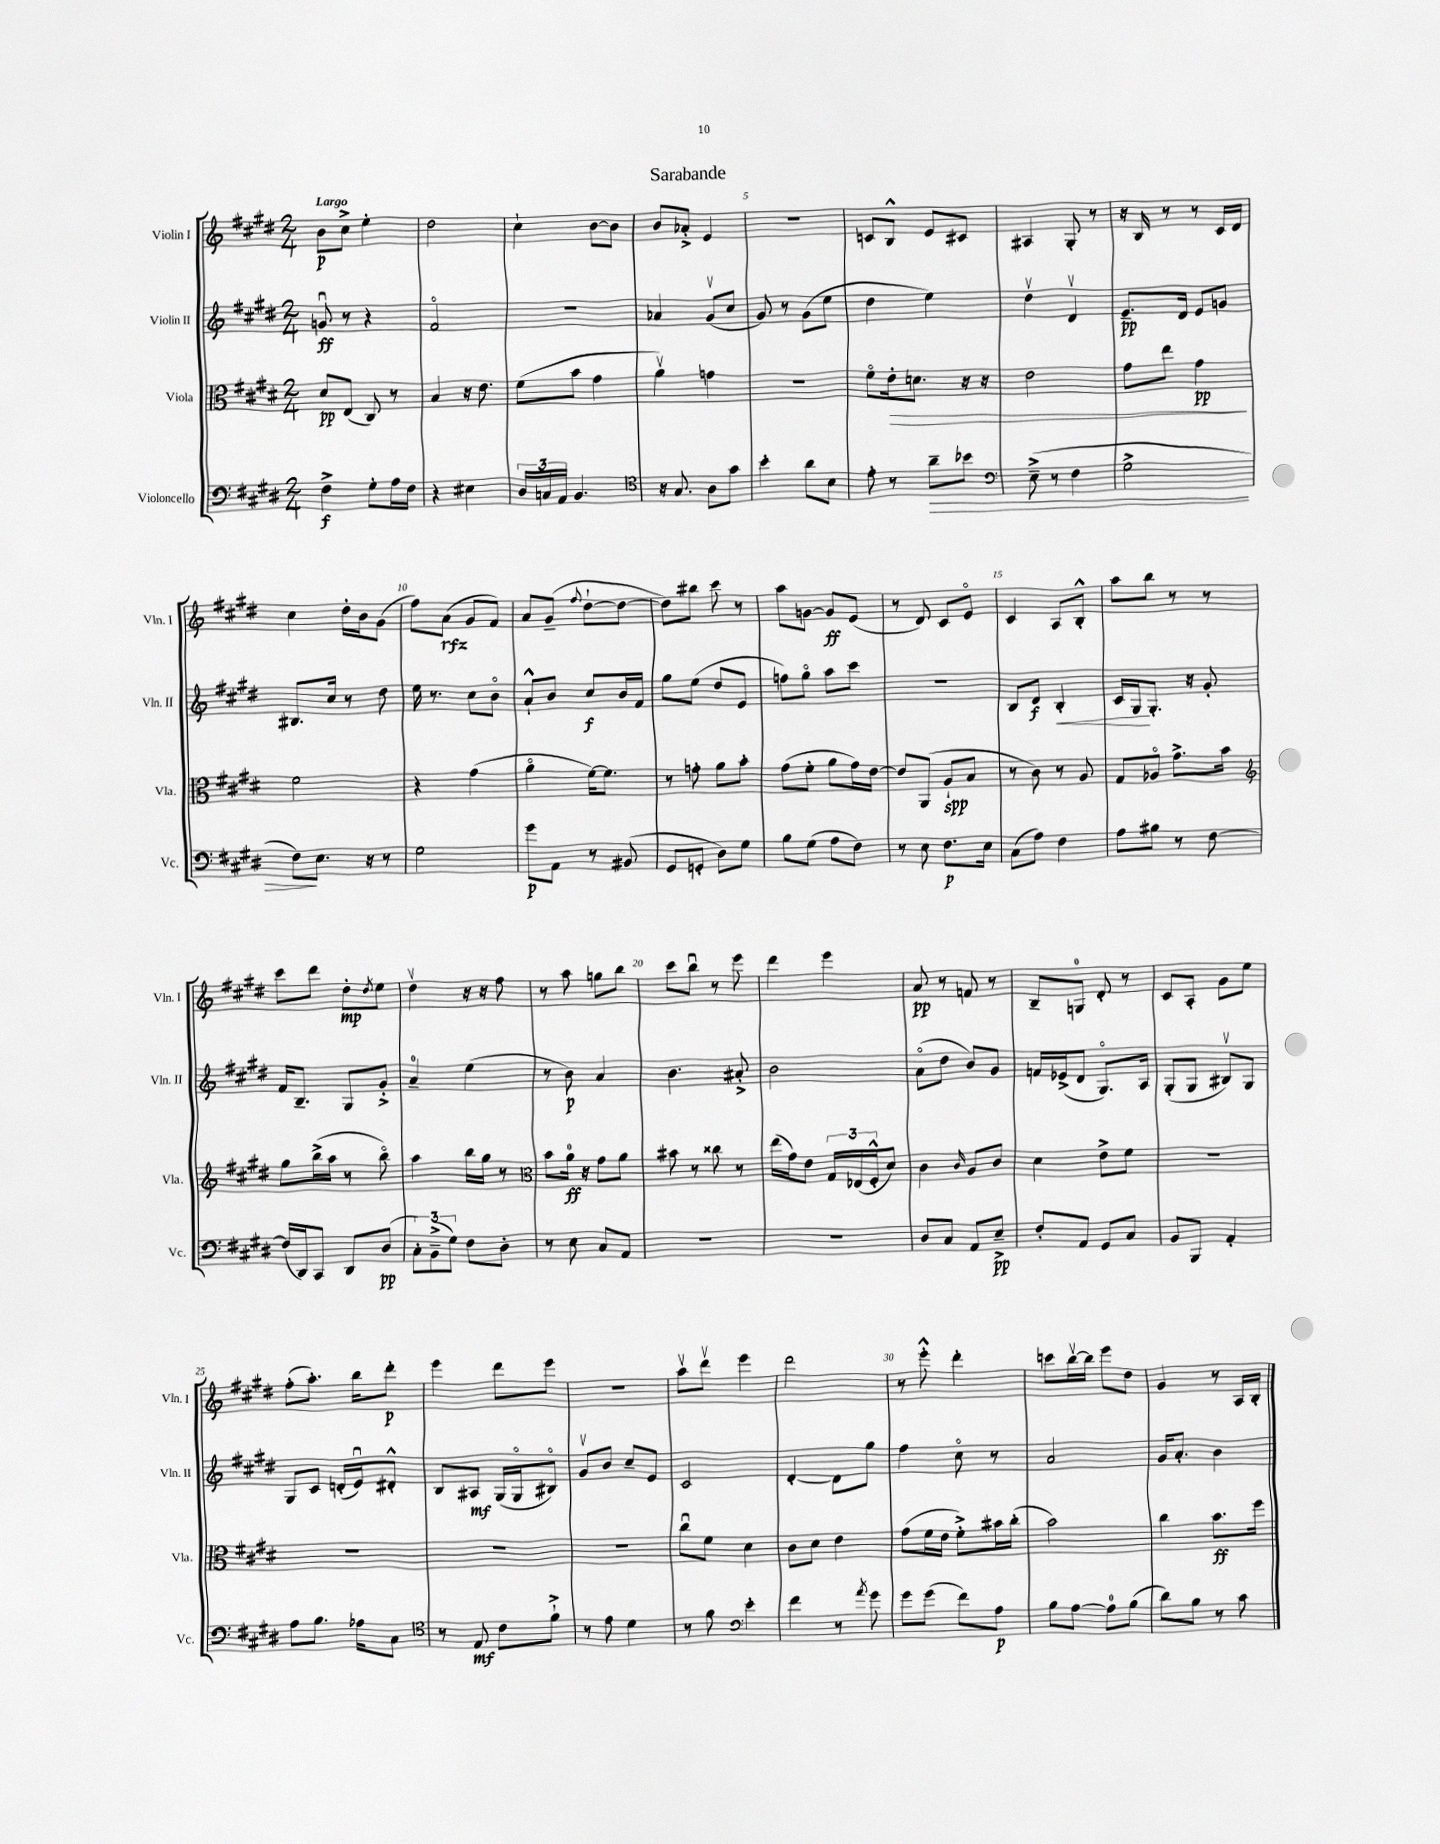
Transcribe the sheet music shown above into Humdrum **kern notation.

**kern	**dynam	**kern	**dynam	**kern	**dynam	**kern	**dynam
*part4	*part4	*part3	*part3	*part2	*part2	*part1	*part1
*staff4	*staff4	*staff3	*staff3	*staff2	*staff2	*staff1	*staff1
*I"Violoncello	*	*I"Viola	*	*I"Violin II	*	*I"Violin I	*
*I'Vc.	*	*I'Vla.	*	*I'Vln. II	*	*I'Vln. I	*
*clefF4	*	*clefC3	*	*clefG2	*	*clefG2	*
*k[f#c#g#d#]	*	*k[f#c#g#d#]	*	*k[f#c#g#d#]	*	*k[f#c#g#d#]	*
*M2/4	*	*M2/4	*	*M2/4	*	*M2/4	*
=1	=1	=1	=1	=1	=1	=1	=1
!	!	!	!	!	!	!LO:TX:a:B:t=Largo	!
4F#^\	f	8d#/L	pp	8gnu/	ff	8b\L	p
.	.	(8E/J	.	8r	.	8cc#^\J	.
8G#'\L	.	8C#/)	.	4r	.	4ee'\	.
16A\L	.	8r	.	.	.	.	.
16F#\JJ	.	.	.	.	.	.	.
=2	=2	=2	=2	=2	=2	=2	=2
4r	.	4B/	.	2f#/	.	2dd#\	.
4E#X\	.	16r	.	.	.	.	.
.	.	8.e\	.	.	.	.	.
=3	=3	=3	=3	=3	=3	=3	=3
24D#/LL	.	(8f#\L	.	2r	.	4cc#`\	.
24Cn/	.	.	.	.	.	.	.
24AA/JJ	.	.	.	.	.	.	.
4.BB/	.	8b\J	.	.	.	.	.
.	.	4g#\	.	.	.	[8b\L	.
.	.	.	.	.	.	8b\J]	.
=4	=4	=4	=4	=4	=4	=4	=4
*clefC4	*	*	*	*	*	*	*
16r	.	4av\)	.	4a-X/	.	8b/L	.
8.G#/	.	.	.	.	.	.	.
.	.	.	.	.	.	8a-X'^/J	.
8A\L	.	4gn\	.	(8g#v/L	.	4e/	.
8g#\J	.	.	.	8cc#/J	.	.	.
=5	=5	=5	=5	=5	=5	=5	=5
4b'\	.	2r	.	8g#/)	.	2r	.
.	.	.	.	8r	.	.	.
8a\L	.	.	.	(8g#\L	.	.	.
8B\J	.	.	.	8ee\J	.	.	.
=6	=6	=6	=6	=6	=6	=6	=6
8e'\	.	8f#\L	.	4dd#\	.	8cn/L	.
!	!	!	!LO:HP:b	!	!	!	!
8r	.	16e'\k	>	.	.	8B^^/J	.
.	.	8.dn\J	.	.	.	.	.
!	!LO:HP:b	!	!	!	!	!	!
8a~\L	>	.	.	4ee\)	.	8e/L	.
8b-X\J	.	16r	.	.	.	8c#X/J	.
.	.	16r	.	.	.	.	.
=7	=7	=7	=7	=7	=7	=7	=7
*clefF4	*	*	*	*	*	*	*
(8E~^\	.	2e\	.	4dd#v\	.	4A#X/	.
8r	.	.	.	.	.	.	.
4F#\	.	.	.	4d#v/	.	8G#'/	.
.	.	.	.	.	.	8r	.
=8	=8	=8	=8	=8	=8	=8	=8
2G#^\	.	8g#\L	.	8.e~/L	pp	16r	.
.	.	.	.	.	.	16B/	.
.	.	8ee\J	.	.	.	8r	.
.	.	.	.	16d#/Jk	.	.	.
.	.	4g#\	pp	8e/L	.	8r	.
.	.	.	.	8gn/J	.	16c#/LL	.
.	.	.	.	.	.	16d#/JJ	.
.	.	.	]	.	.	.	.
!!LO:LB:g=z
=9	=9	=9	=9	=9	=9	=9	=9
8F#\L)	.	2f#\	.	8.B#X/L	.	4cc#\	.
8.E\J	]	.	.	.	.	.	.
.	.	.	.	16cc#/Jk	.	.	.
.	.	.	.	8r	.	16dd#'\LL	.
16r	.	.	.	.	.	16b\J	.
8r	.	.	.	8dd#\	.	(8g#\J	.
=10	=10	=10	=10	=10	=10	=10	=10
2G#\	.	4r	.	16ee\	.	8ff#\L)	.
.	.	.	.	8.r	.	.	.
.	.	.	.	.	.	(8a\J	rfz
.	.	(4g#\	.	8cc#\L	.	8g#/L	.
.	.	.	.	8b\J	.	8f#/J)	.
=11	=11	=11	=11	=11	=11	=11	=11
8g#\L	p	4a\	.	8a`^^/L	.	8a/L	.
8AA\J	.	.	.	8b/J	.	(8g#~/J	.
.	.	.	.	.	.	8qqff#/	.
8r	.	[16f#\KL)	.	8cc#/L	f	[8dd#`\L	.
.	.	8.f#\J]	.	.	.	.	.
(8BB#X/	.	.	.	16b/L	.	8dd#\J_	.
.	.	.	.	16f#/JJ	.	.	.
=12	=12	=12	=12	=12	=12	=12	=12
8GG#/L	.	8r	.	8gg#\L	.	8dd#\L])	.
8GGn'/J	.	8gn'\	.	(8ee\J	.	8bb#X\J	.
8D#\L)	.	8a\L	.	8dd#/L	.	8ccc#\	.
8G#\J	.	8b'\J	.	8e/J	.	8r	.
=13	=13	=13	=13	=13	=13	=13	=13
8B\L	.	(8g#\L	.	8ffn\L)	.	8aa\L	.
(8G#\J	.	8f#'\J	.	8gg#\J	.	[8gn\J	.
8A\L	.	8a\L	.	8aa\L	.	8g/L]	ff
8F#\J)	.	16g#\L)	.	8ccc#\J	.	(8e/J	.
.	.	[16e\JJ	.	.	.	.	.
=14	=14	=14	=14	=14	=14	=14	=14
8r	.	8e/L]	.	2r	.	8r	.
8E\	.	(8AA/J	.	.	.	8d#/)	.
8.F#\L	p	8A`/L	spp	.	.	8c#/L	.
.	.	8B/J	.	.	.	8e/J	.
16E\Jk	.	.	.	.	.	.	.
=15	=15	=15	=15	=15	=15	=15	=15
(8C#\L	.	8r	.	8B/L	.	4c#/	.
8A\J)	.	8c#\)	.	8d#/J	f	.	.
!	!	!	!	!	!LO:HP:b	!	!
4F#\	.	8r	.	4B'/	<	8A/L	.
.	.	8A/	.	.	.	8B'^^/J	.
=16	=16	=16	=16	=16	=16	=16	=16
8A\L	.	8G#/L	.	16c#/LL	.	8aa\L	.
.	.	.	.	16G#/J	.	.	.
8B#X\J	.	8A-X/J	.	8.G#'/J	[	8bb\J	.
8r	.	8.g#^\L	.	.	.	8r	.
.	.	.	.	16r	.	.	.
[8F#\	.	.	.	8g#'/	.	8r	.
.	.	16b\Jk	.	.	.	.	.
!!LO:LB:g=z
=17	=17	=17	=17	=17	=17	=17	=17
*	*	*clefG2	*	*	*	*	*
(16F#/LL]	.	8gg#\L	.	16f#/KL	.	8ccc#\L	.
16DD#/J)	.	.	.	8.B~/J	.	.	.
8CC#/J	.	(16bb^\L	.	.	.	8ddd#\J	.
.	.	16aa\JJ	.	.	.	.	.
8DD#/L	.	8r	.	8G#/L	.	8dd#'\L	mp
.	.	.	.	.	.	8qdd#/	.
(8D#/J	pp	8bb\)	.	8g#'^/J	.	8ee\J	.
=18	=18	=18	=18	=18	=18	=18	=18
12C#'\L)	.	4aa\	.	4a~/	.	4dd#v\	.
(12BB~^\	.	.	.	.	.	.	.
12G#\J)	.	.	.	.	.	.	.
8F#\L	.	16bb\LL	.	(4ee\	.	16r	.
.	.	16gg#\JJ	.	.	.	16r	.
8D#'\J	.	8r	.	.	.	8ff#\	.
=19	=19	=19	=19	=19	=19	=19	=19
*	*	*clefC3	*	*	*	*	*
8r	.	8b\L	.	8r	.	8r	.
8E\	.	16a\Jk	ff	8b\)	p	8aa\	.
.	.	16r	.	.	.	.	.
8C#/L	.	8g#\L	.	4a/	.	8ggn\L	.
8AA/J	.	8a\J	.	.	.	8bb\J	.
=20	=20	=20	=20	=20	=20	=20	=20
2r	.	8b#X\	.	4.b\	.	8ccc#\L	.
.	.	8r	.	.	.	8bbu\J	.
.	.	8cc##X\	.	.	.	8r	.
.	.	8r	.	8a#X'^/	.	8eee\	.
=21	=21	=21	=21	=21	=21	=21	=21
2r	.	(16ee\LL	.	2b\	.	4ddd#\	.
.	.	16g#\J)	.	.	.	.	.
.	.	8e\J	.	.	.	.	.
.	.	24G#/LL	.	.	.	4eee\	.
.	.	(24E-X/	.	.	.	.	.
.	.	24F#'^^/J	.	.	.	.	.
.	.	8d#/J)	.	.	.	.	.
=22	=22	=22	=22	=22	=22	=22	=22
8D#/L	.	4c#\	.	(8a\L	.	8a/	pp
8C#/J	.	.	.	8dd#\J	.	8r	.
.	.	16qqc#/	.	.	.	.	.
8AA/L	.	8A/L	.	8b/L)	.	8fn/	.
8E~^/J	pp	8c#/J	.	8g#/J	.	8r	.
=23	=23	=23	=23	=23	=23	=23	=23
8F#'/L	.	4d#\	.	16fn/LL	.	8B~/L	.
.	.	.	.	(16e-X^/J	.	.	.
8AA/J	.	.	.	8d#/J	.	8Gn/J	.
8GG#/L	.	8e^\L	.	8.G#/L)	.	8d#'/	.
8C#/J	.	8f#\J	.	.	.	8r	.
.	.	.	.	16A/Jk	.	.	.
=24	=24	=24	=24	=24	=24	=24	=24
8BB/L	.	2r	.	(8G#'/L	.	8c#/L	.
8BBB/J	.	.	.	8G#/J	.	8A'/J	.
4AA'/	.	.	.	8B#Xv/L)	.	8g#\L	.
.	.	.	.	8G#/J	.	8ee\J	.
!!LO:LB:g=z
=25	=25	=25	=25	=25	=25	=25	=25
8A\L	.	2r	.	8G#/L	.	(8ff#'\L	.
8.B\J	.	.	.	8c#/J	.	8.aa'\J)	.
.	.	.	.	(16dn'/LL	.	.	.
16A-X\KL	.	.	.	16eu/J)	.	16bb\KL	.
8C#\J	.	.	.	8d#X'^^/J	.	8ddd#'\J	p
=26	=26	=26	=26	=26	=26	=26	=26
*clefC4	*	*	*	*	*	*	*
8r	.	2r	.	8B/L	.	4eee\	.
8E/	mf	.	.	8A#X/J	mf	.	.
8c#\L	.	.	.	(16G#/LL	.	8ddd#\L	.
.	.	.	.	16G#/J	.	.	.
8f#`^\J	.	.	.	8B#X/J)	.	8eee\J	.
=27	=27	=27	=27	=27	=27	=27	=27
8r	.	2r	.	8g#v/L	.	2r	.
8e\	.	.	.	8b/J	.	.	.
4d#\	.	.	.	8cc#~/L	.	.	.
.	.	.	.	8e/J	.	.	.
=28	=28	=28	=28	=28	=28	=28	=28
8r	.	8cc#u\L	.	2c#/	.	8aav\L	.
8f#\	.	8f#\J	.	.	.	8ddd#v\J	.
*clefF4	*	*	*	*	*	*	*
4e'\	.	4d#\	.	.	.	4eee\	.
=29	=29	=29	=29	=29	=29	=29	=29
4f#\	.	8c#\L	.	[4d#'/	.	2ddd#\	.
.	.	8d#\J	.	.	.	.	.
8r	.	4e\	.	8d#\L]	.	.	.
8qa/	.	.	.	.	.	.	.
8g#\	.	.	.	8gg#\J	.	.	.
=30	=30	=30	=30	=30	=30	=30	=30
8g#\L	.	(8g#\L	.	4ff#\	.	8r	.
(8g#\J	.	16f#\L	.	.	.	8eee'^^\	.
.	.	16e\JJ	.	.	.	.	.
8f#\L)	.	8f#'^\L)	.	8cc#\	.	4ddd#'\	.
8A\J	p	16b#X\L	.	8r	.	.	.
.	.	(16cc#'\JJ	.	.	.	.	.
=31	=31	=31	=31	=31	=31	=31	=31
8B\L	.	2b\)	.	2a/	.	8cccn\L	.
[8A\J	.	.	.	.	.	[16bbv\L	.
.	.	.	.	.	.	16bb\JJ]	.
8A\L]	.	.	.	.	.	8eee\L	.
(8B\J	.	.	.	.	.	8dd#\J	.
=32	=32	=32	=32	=32	=32	=32	=32
8d#\L)	.	4cc#\	.	16g#/KL	.	4g#/	.
.	.	.	.	8.a'/J	.	.	.
8B\J	.	.	.	.	.	.	.
8r	.	8.b\L	ff	4b\	.	8r	.
8c#\	.	.	.	.	.	16A/LL	.
.	.	16ff#\Jk	.	.	.	16B'/JJ	.
==	==	==	==	==	==	==	==
*-	*-	*-	*-	*-	*-	*-	*-
